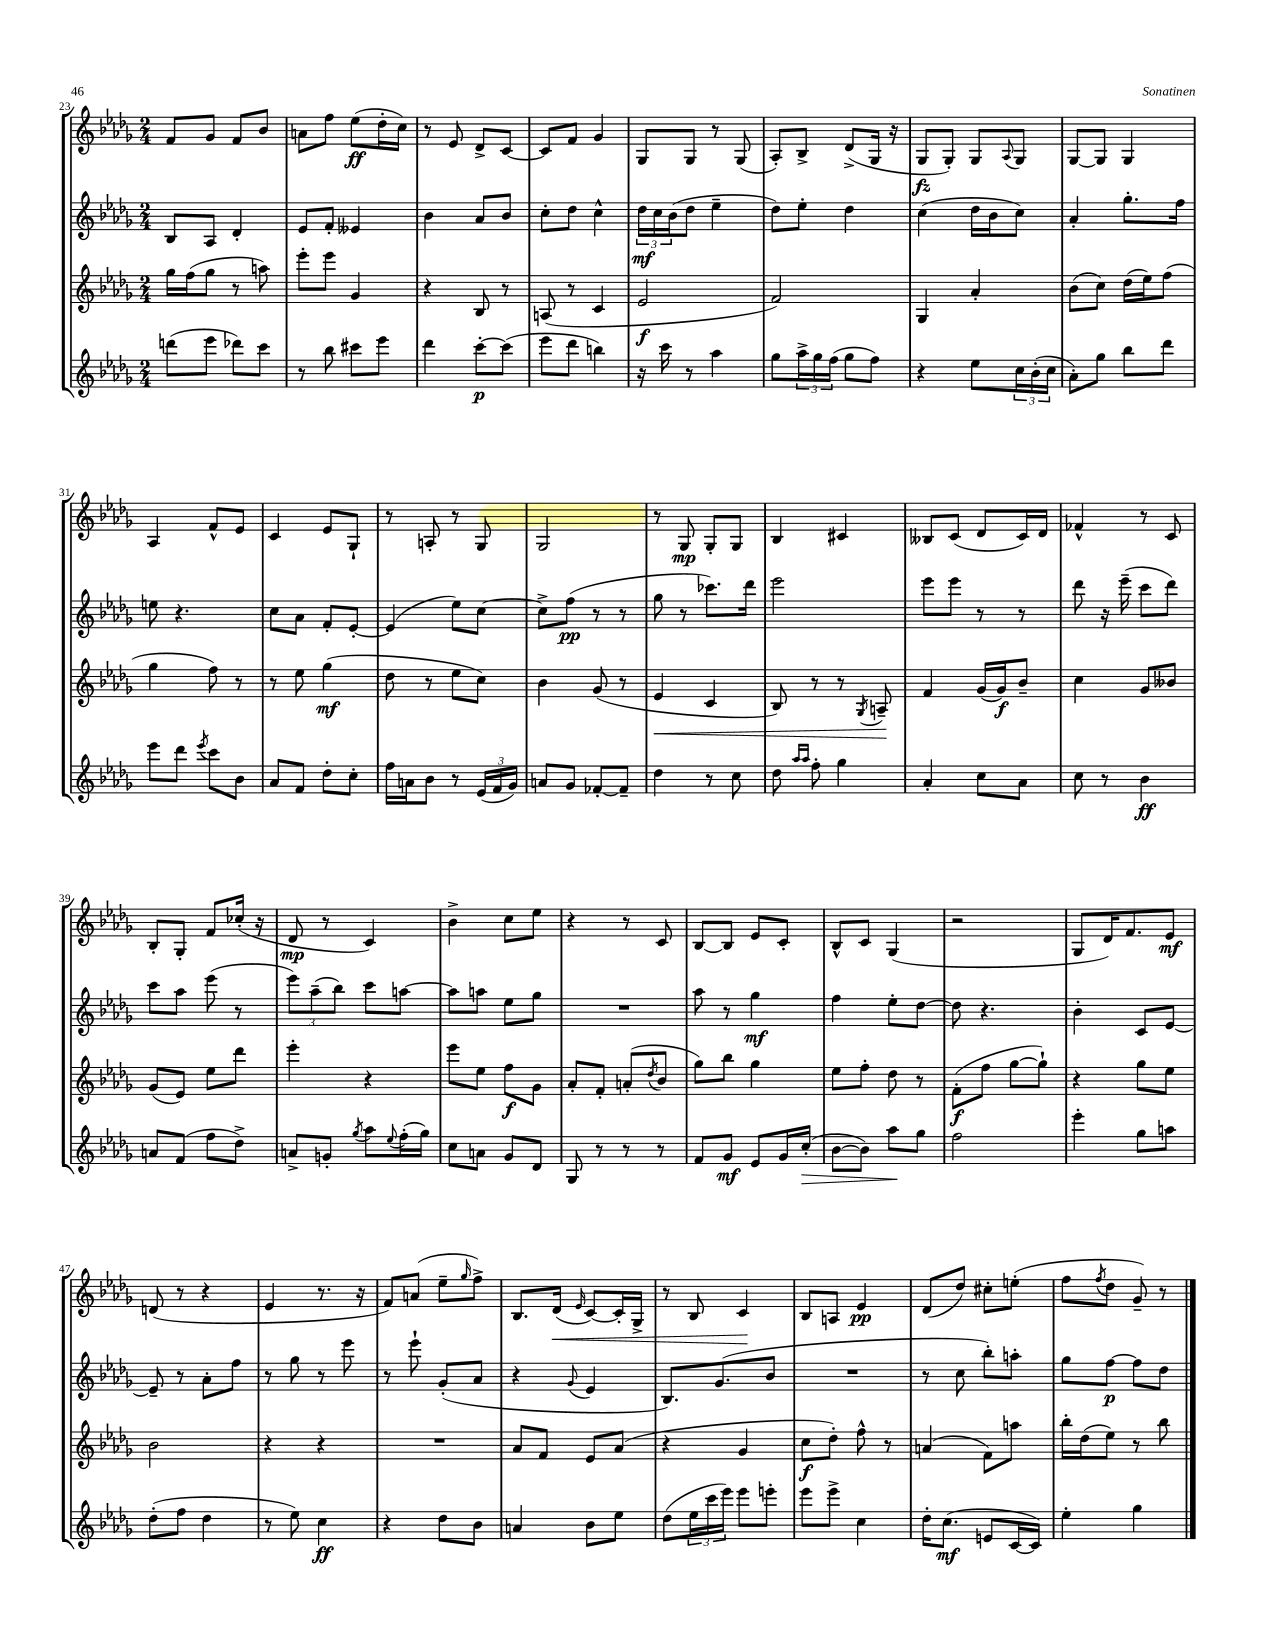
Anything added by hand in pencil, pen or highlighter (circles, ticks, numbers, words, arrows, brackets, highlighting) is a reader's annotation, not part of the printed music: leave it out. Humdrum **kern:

**kern	**kern	**kern	**kern
*staff4	*staff3	*staff2	*staff1
*clefG2	*clefG2	*clefG2	*clefG2
*k[b-e-a-d-g-]	*k[b-e-a-d-g-]	*k[b-e-a-d-g-]	*k[b-e-a-d-g-]
*M2/4	*M2/4	*M2/4	*M2/4
(8ddd\L	16gg-\LL	8B-/L	8f/L
.	(16ff\J	.	.
8eee-\J	8gg-\J	8A-/J	8g-/J
8ddd-\L)	8r	4d-'/	8f/L
8ccc\J	8aa\)	.	8b-/J
=	=	=	=
8r	8eee-'\L	8e-/L	8a\L
8bb-\	8eee-\J	8f'/J	8ff\J
8ccc#\L	4g-/	4e--/	(8ee-\L
8eee-\J	.	.	16dd-'\L
.	.	.	16cc\JJ)
=	=	=	=
4ddd-\	4r	4b-\	8r
.	.	.	8e-/
[8ccc'\L	8B-/	8a-/L	8d-^/L
(8ccc\]J	8r	8b-/J	[8c/J
=	=	=	=
8eee-\L	(8A/	8cc'\L	8c/]L
8ddd-\J	8r	8dd-\J	8f/J
4bb\)	4c/	4cc^^\	4g-/
=	=	=	=
16r	2e-/	24dd-\LL	8G-/L
.	.	24cc\	.
16ccc\	.	.	.
.	.	(24b-\J	.
8r	.	8dd-\J	8G-/J
4aa-\	.	4ee-~\	8r
.	.	.	(8G-/
=	=	=	=
8gg-\L	2f/)	8dd-\L)	8A-'/L)
24aa-^\L	.	8ee-'\J	8B-^/J
24gg-\	.	.	.
(24ff\JJ	.	.	.
8gg-\L	.	4dd-\	(8d-^/L
8ff\J)	.	.	16G-/Jk
.	.	.	16r
=	=	=	=
4r	4G-/	(4cc\	8G-/L
.	.	.	8G-'/J)
8ee-\L	4a-'/	16dd-\LL	8G-/L
.	.	16b-\J	.
.	.	.	8qqA-/
24cc\L	.	8cc\J)	8G-/J
(24b-'\	.	.	.
24cc\JJ	.	.	.
=	=	=	=
8a-'\L)	(8b-\L	4a-'/	[8G-/L
8gg-\J	8cc\J)	.	8G-/]J
8bb-\L	(16dd-\LL	8.gg-'\L	4G-/
.	16ee-\J)	.	.
8ddd-\J	(8ff\J	.	.
.	.	16ff\Jk	.
=	=	=	=
8eee-\L	4gg-\	8ee\	4A-/
8ddd-\J	.	4.r	.
8qeee-/	.	.	.
8ccc\L	8ff\)	.	8f^^/L
8b-\J	8r	.	8e-/J
=	=	=	=
8a-/L	8r	8cc\L	4c/
8f/J	8ee-\	8a-\J	.
8dd-'\L	(4gg-\	8f'/L	8e-/L
8cc'\J	.	[8e-'/J	8G-`/J
=	=	=	=
16ff\LL	8dd-\	(4e-/]	8r
16a\J	.	.	.
8b-\J	8r	.	8A'/
8r	8ee-\L	8ee-\L)	8r
(24e-/LL	8cc\J)	[8cc\J	8G-/
24f/	.	.	.
24g-/JJ)	.	.	.
=	=	=	=
8a/L	4b-\	8cc^\]L	2G-/
8g-/J	.	(8ff\J	.
[8f-'/L	(8g-/	8r	.
8f-~/]J	8r	8r	.
=	=	=	=
4dd-\	4e-/	8gg-\	8r
.	.	8r	8G-/
8r	4c/	8.ccc-\L)	8G-'/L
8cc\	.	.	8G-/J
.	.	16ddd-\Jk	.
=	=	=	=
8dd-\	8B-/)	2eee-\	4B-/
16qqaa-/LL	.	.	.
16qqaa-/JJ	.	.	.
8ff'\	8r	.	.
4gg-\	8r	.	4c#/
.	8qG-/	.	.
.	8A~/	.	.
=	=	=	=
4a-'/	4f/	8eee-\L	8B--/L
.	.	8eee-\J	(8c/J
8cc\L	(16g-/LL	8r	8d-/L
.	16g-/J)	.	.
8a-\J	8b-~/J	8r	16c/L)
.	.	.	16d-/JJ
=	=	=	=
8cc\	4cc\	8ddd-\	4f-^^/
8r	.	16r	.
.	.	(16eee-~\	.
4b-\	8g-/L	8ccc\L	8r
.	8b--/J	8ddd-\J)	8c/
=	=	=	=
8a/L	(8g-/L	8ccc\L	8B-'/L
(8f/J	8e-/J)	8aa-\J	8G-'/J
8ff\L	8ee-\L	(8eee-\	8f/L
8dd-^\J)	8ddd-\J	8r	(16cc-'/Jk
.	.	.	16r
=	=	=	=
8a^/L	4eee-'\	12eee-\L)	8d-/
.	.	(12aa-~\	.
8g'/J	.	.	8r
.	.	12bb-\J)	.
8qgg-/	.	.	.
8aa-\L	4r	8ccc\L	4c/)
8qqee-/	.	.	.
(16ff'\L	.	[8aa\J	.
16gg-\JJ)	.	.	.
=	=	=	=
8cc\L	8eee-\L	8aa\]L	4b-^\
8a\J	8ee-\J	8aa\J	.
8g-/L	8ff\L	8ee-\L	8cc\L
8d-/J	8g-\J	8gg-\J	8ee-\J
=	=	=	=
8G-/	8a-'/L	2r	4r
8r	8f'/J	.	.
8r	(8a'/L	.	8r
.	8qdd-/	.	.
8r	8b-/J	.	8c/
=	=	=	=
8f/L	8gg-\L)	8aa-\	[8B-/L
8g-/J	8bb-\J	8r	8B-/]J
8e-/L	4gg-\	4gg-\	8e-/L
16g-/L	.	.	8c'/J
(16cc'/JJ	.	.	.
=	=	=	=
[8b-\L	8ee-\L	4ff\	8B-^^/L
8b-\]J)	8ff'\J	.	8c/J
8aa-\L	8dd-\	8ee-'\L	(4G-/
8gg-\J	8r	[8dd-\J	.
=	=	=	=
2ff\	(8f'\L	8dd-\]	2r
.	8ff\J	4.r	.
.	[8gg-\L	.	.
.	8gg-`\]J)	.	.
=	=	=	=
4eee-'\	4r	4b-'\	8G-/L
.	.	.	16d-/K)
.	.	.	8.f/
8gg-\L	8gg-\L	8c/L	.
8aa\J	8ee-\J	[8e-/J	8e-/J
=	=	=	=
(8dd-'\L	2b-\	8e-~/]	(8d/
8ff\J	.	8r	8r
4dd-\	.	8a-'\L	4r
.	.	8ff\J	.
=	=	=	=
8r	4r	8r	4e-/
8ee-\)	.	8gg-\	.
4cc\	4r	8r	8.r
.	.	8eee-\	.
.	.	.	16r
=	=	=	=
4r	2r	8r	8f/L)
.	.	8eee-`\	(8a/J
8dd-\L	.	(8g-'/L	8ee-~\L
.	.	.	16qqgg-/
8b-\J	.	8a-/J	8ff^\J)
=	=	=	=
4a/	8a-/L	4r	8.B-/L
.	8f/J	.	.
.	.	.	(16d-/Jk
.	.	8qqg-/	16qqe-/
8b-\L	8e-/L	4e-/	[8c/L)
8ee-\J	(8a-/J	.	16c'/]L
.	.	.	16G-^/JJ
=	=	=	=
(8dd-\L	4r	8.B-/L)	8r
24ee-\L	.	.	8B-/
24ccc\	.	.	.
.	.	(8.g-/	.
24eee-\JJ)	.	.	.
8eee-\L	4g-/	.	4c/
8eee'\J	.	8b-/J	.
=	=	=	=
8eee-\L	8cc\L	2r	8B-/L
8eee-^\J	8dd-'\J)	.	8A/J
4cc\	8ff^^\	.	4e-/
.	8r	.	.
=	=	=	=
16dd-'\LK	(4a/	8r	(8d-/L
(8.cc\J	.	.	.
.	.	8cc\	8dd-/J)
8e/L	8f\L)	8bb-'\L)	8cc#'\L
[16c/L	8aa\J	8aa'\J	(8ee'\J
16c/]JJ)	.	.	.
=	=	=	=
4ee-'\	16bb-'\LL	8gg-\L	8ff\L
.	(16dd-\J	.	.
.	.	.	8qff/
.	8ee-\J)	[8ff\J	8dd-\J
4gg-\	8r	8ff\]L	8g-~/)
.	8bb-\	8dd-\J	8r
==	==	==	==
*-	*-	*-	*-
